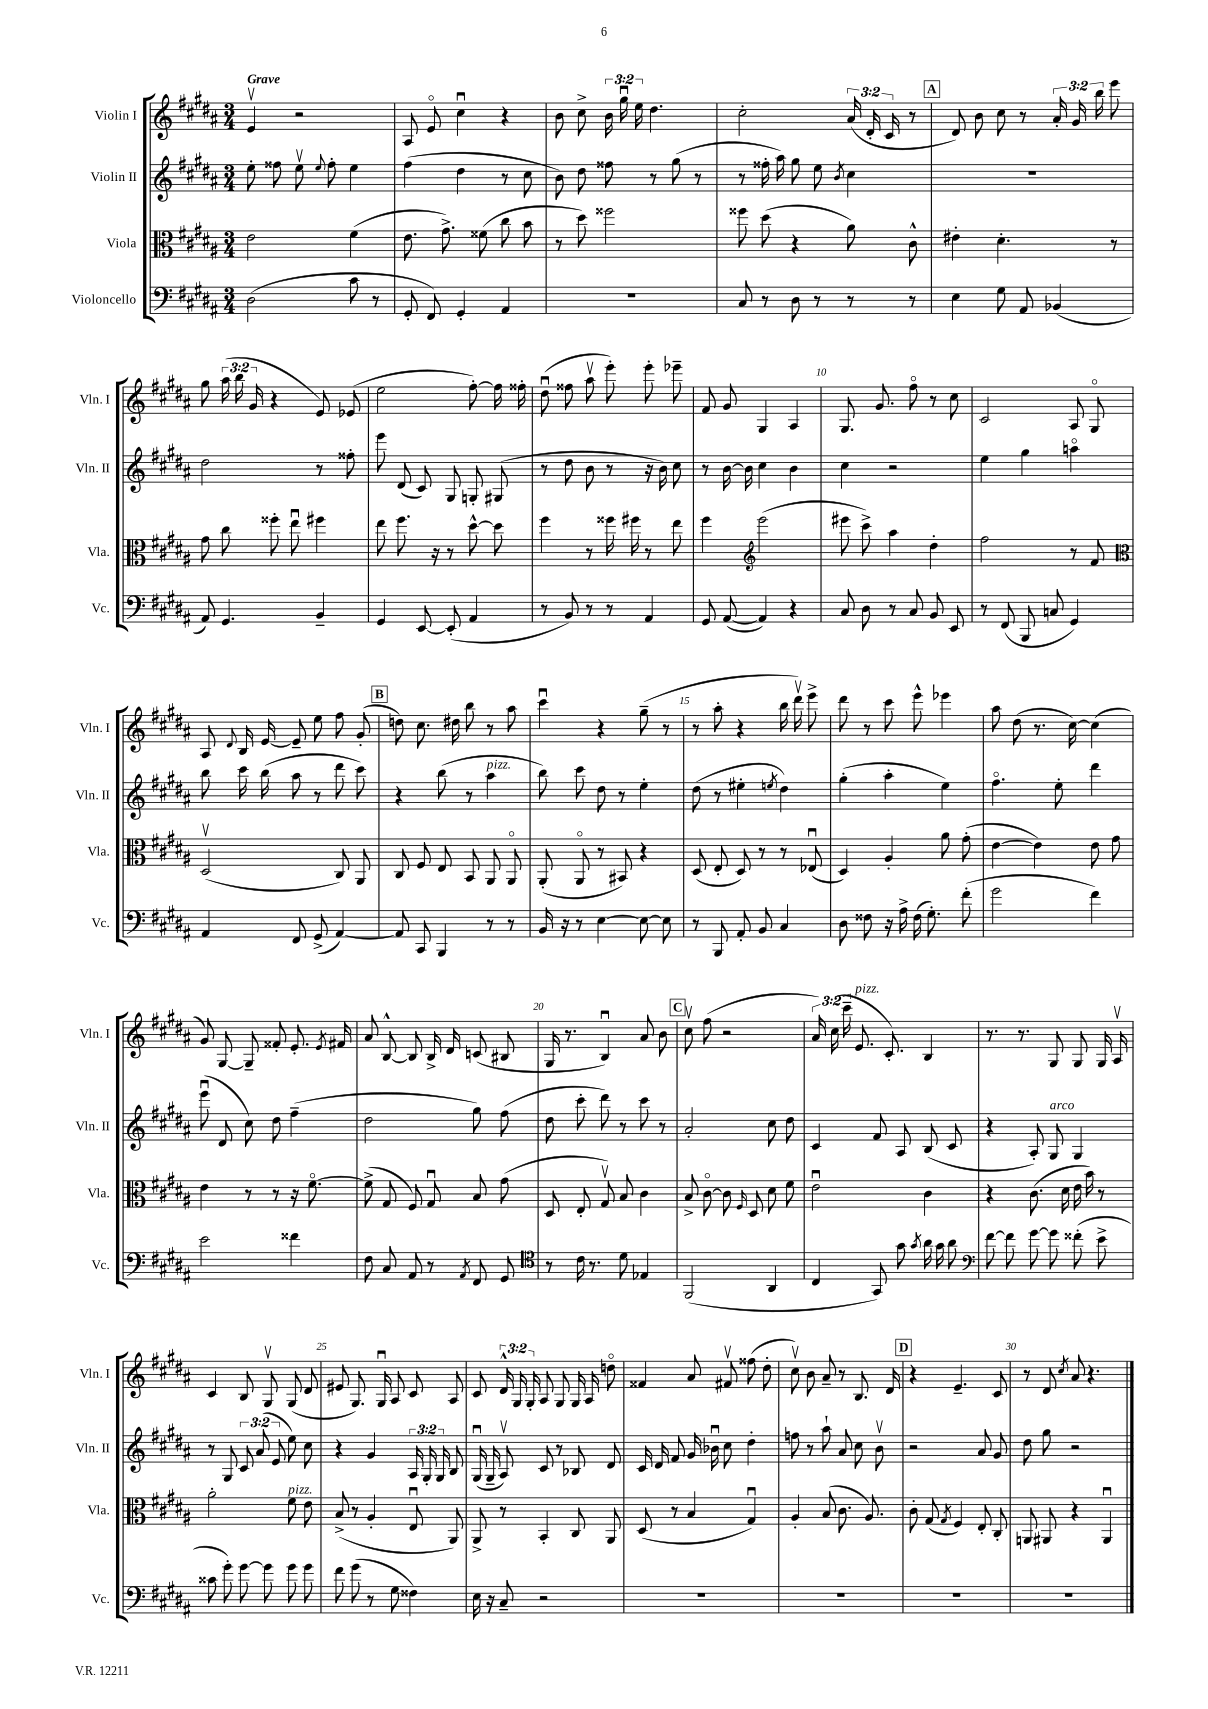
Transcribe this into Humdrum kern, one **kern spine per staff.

**kern	**kern	**kern	**kern
*staff4	*staff3	*staff2	*staff1
*clefF4	*clefC3	*clefG2	*clefG2
*k[f#c#g#d#a#]	*k[f#c#g#d#a#]	*k[f#c#g#d#a#]	*k[f#c#g#d#a#]
*M3/4	*M3/4	*M3/4	*M3/4
(2D#	2e	8ee'	4ev
.	.	8ff##	.
.	.	8eev	2r
.	.	8qqee	.
.	.	8ff##'	.
8c#	(4f#	4ee	.
8r	.	.	.
=	=	=	=
8GG#'	8.e	(4ff#	8A#
8FF#)	.	.	8eo
.	8.g#^)	.	.
4GG#'	.	4dd#	4cc#u
.	(8f##	.	.
4AA#	8cc#	8r	4r
.	8b	8cc#	.
=	=	=	=
2.r	8r	8b)	8b
.	8dd#)	8dd#	8cc#^
.	2ff##	8ff##	24b
.	.	.	24gg#u
.	.	.	24ee
.	.	8r	4.dd#
.	.	(8gg#	.
.	.	8r	.
=	=	=	=
8C#	8ff##	8r	2cc#'
8r	(8dd#	16ff##'	.
.	.	16aa#)	.
8D#	4r	8gg#	.
8r	.	8ee	.
.	.	8qb	.
8r	8a#)	4cc#	(24a#
.	.	.	24d#'
.	.	.	24c#
8r	8c#^^	.	8r
=	=	=	=
4E	4e#'	2.r	8d#)
.	.	.	8b
8G#	4.d#'	.	8cc#
8AA#	.	.	8r
(4BB-	.	.	24a#'
.	.	.	24g#
.	.	.	24bb
.	8r	.	8eee
=	=	=	=
8AA#)	8g#	2dd#	8gg#
4.GG#	8cc#	.	(24aa#
.	.	.	24bb
.	.	.	24g#
.	8ff##'	.	4r
.	8eeu	.	.
4BB~	4ff#	8r	8e)
.	.	8ff##'	(8e-
=	=	=	=
4GG#	8ee	8eee	2ee
.	8.ff#	(8d#	.
[8EE	.	8c#)	.
.	16r	.	.
(8EE']	8r	8G#	.
4AA#	[8dd#^^	8G'	[8ff#')
.	8dd#]	(8G#	16ff#]
.	.	.	16ff##'
=	=	=	=
8r	4ff#	8r	(8dd#u
8BB)	.	8dd#	8ff##
8r	8r	8b	8aa#v
8r	16ff##	8r	8eee')
.	16ff#	.	.
4AA#	8r	16r	8eee'
.	.	16b)	.
.	8ee	8cc#	8eee-~
=	=	=	=
8GG#	4ff#	8r	8f#
([8AA#	.	[16b	8g#
.	.	16b]	.
*	*clefG2	*	*
4AA#])	(2eee	4cc#	4G#
4r	.	4b	4A#
=	=	=	=
8C#	8eee#	4cc#	8.G#
8D#	8ccc#^)	.	.
.	.	.	8.g#
8r	4aa#	2r	.
8C#	.	.	8ff#o
8BB	4dd#'	.	8r
8EE	.	.	8cc#
=	=	=	=
8r	2ff#	4ee	2c#
(8FF#	.	.	.
8BBB	.	4gg#	.
8C	.	.	.
4GG#)	8r	4aao	8A#
.	8f#	.	8G#o
=	=	=	=
*	*clefC3	*	*
4AA#	(2D#v	8bb	8A#
.	.	.	8qqd#
.	.	16ccc#	16B
.	.	(16bb	[16e
8FF#	.	8aa#	8e~]
(8GG#^	.	8r	8ee
[4AA#)	8C#)	8ddd#	8ff#
.	8AA#	8ccc#)	(8g#'
=	=	=	=
8AA#]	8C#	4r	8dd)
8CC#	8F#	.	8.cc#
4BBB	8E	(8bb	.
.	.	.	16dd#
.	8BB	8r	8bb
8r	8AA#	4aa#	8r
8r	8AA#o	.	8aa#
=	=	=	=
16BB	(8AA#'	8bb)	4ccc#u
16r	.	.	.
8r	8AA#o	8ccc#	.
[4E	8r	8dd#	4r
.	8BB#)	8r	.
8E_	4r	4ee'	(8gg#~
8E]	.	.	8r
=	=	=	=
8r	(8D#	(8dd#	8r
8BBB	8E'	8r	8aa#'
8AA#'	8D#)	4ee#'	4r
8BB	8r	.	.
.	.	8qee	.
4C#	8r	4dd#)	16bb
.	.	.	16ddd#v)
.	(8E-u	.	8eee^
=	=	=	=
8D#	4D#)	(4gg#'	8ddd#
8F##	.	.	8r
16r	4A#'	4aa#'	8ccc#
16A#^	.	.	.
(16F##	.	.	8eee^^
8.G#')	.	.	.
.	8a#	4ee)	4eee-
(8f#'	(8g#'	.	.
=	=	=	=
2g#	[4e	4.ff#o	8aa#
.	.	.	(8dd#
.	4e])	.	8.r
.	.	8ee'	.
.	.	.	[16cc#)
4f#)	8e	4ddd#	(4cc#]
.	8g#	.	.
=	=	=	=
2e	4e	(8eeeu	8g#)
.	.	8d#	[8G#
.	8r	8cc#)	8G#~]
.	8r	8dd#	8f##'
4f##	16r	(4ff#~	8.e'
.	[8.f#o	.	.
.	.	.	8qe
.	.	.	16f#
=	=	=	=
8F#	(8f#^]	2dd#	8a#
8C#	8G#	.	[8B^^
8AA#	8F#)	.	8B]
8r	8G#u	.	16B^
.	.	.	16d#
8qAA#	.	.	.
8FF#	8B	8gg#)	(8c
8GG#	(8g#	(8ff#	8B#
=	=	=	=
*clefC4	*	*	*
8r	8D#	8dd#	16G#
.	.	.	8.r
16c#	8E'	8ccc#'	.
8.r	.	.	.
.	8G#v)	8ddd#)	4Bu)
8d#	8B	8r	.
4E-	4c#	8ccc#	8a#
.	.	8r	8b
=	=	=	=
(2FF#	8B^	2a#'	8cc#v
.	[8c#o	.	(8ff#
.	8c#]	.	2r
.	16qqF#	.	.
.	8D#	.	.
4AA#	8d#	8cc#	.
.	8f#	8dd#	.
=	=	=	=
4C#	2eu	4c#	24a#)
.	.	.	(24cc#
.	.	.	24ccc#~
.	.	.	8.e
8GG#)	.	8f#	.
.	.	.	8.c#')
8g#	.	8A#	.
8qg#	.	.	.
16a#	4c#	(8B	4B
16g#	.	.	.
8a#	.	8c#	.
=	=	=	=
*clefF4	*	*	*
[8f#	4r	4r	8.r
8f#]	.	.	.
.	.	.	8.r
[8g#	(8.c#	8A#')	.
8g#]	.	8G#	8G#
.	16d#	.	.
(8f##'	16e	4G#	8G#
.	16b)	.	.
8e^	8r	.	16G#
.	.	.	16A#v
=	=	=	=
8c##	2a#'	8r	4c#
8g#')	.	8G#	.
[8g#	.	12c#	8B
.	.	(12a#	.
8g#]	.	.	8G#v
.	.	12e	.
8g#	8f#	8ee)	(8G#
8g#	8e	8cc#	8d#
=	=	=	=
8f#	(8B^	4r	8e#
(8g#	8r	.	8.G#)
8r	4A#'	4g#	.
.	.	.	16G#u
8G#	.	.	8A#
4F##)	8Eu	24A#	8c#
.	.	24G#'	.
.	.	24G#	.
.	8AA#)	8B	8A#
=	=	=	=
16E	8AA#^	(16G#u	8c#
16r	.	16G#~	.
8C#~	8r	8A#v)	24d#^^
.	.	.	24G#
.	.	.	24G#'
2r	4BB'	8c#	8A#
.	.	8r	8G#
.	8C#	8B-	16G#
.	.	.	16A#
.	8AA#	8d#	8ddo
=	=	=	=
2.r	(8D#	16c#	4f##
.	.	16d#	.
.	8r	8f#	.
.	4B	16g#	8a#
.	.	16b-u	.
.	.	8cc#	8f#v
.	4G#u)	4dd#'	(8ff##
.	.	.	8dd#'
=	=	=	=
2.r	4A#'	8ff	8cc#v)
.	.	8r	8b
.	(8B	8aa#`	8a#~
.	8.c#	8a#	8r
.	.	8cc#	8.B
.	8.A#)	.	.
.	.	8bv	.
.	.	.	16d#
=	=	=	=
2.r	8c#'	2r	4r
.	(8G#	.	.
.	8qG#	.	.
.	4F#)	.	4.e~
.	8E'	8a#	.
.	8C#'	8g#	8c#
=	=	=	=
2.r	8AA	8dd#	8r
.	8AA#	8gg#	8d#
.	.	.	8qcc#
.	4r	2r	8a#
.	.	.	4.r
.	4AA#u	.	.
==	==	==	==
*-	*-	*-	*-
